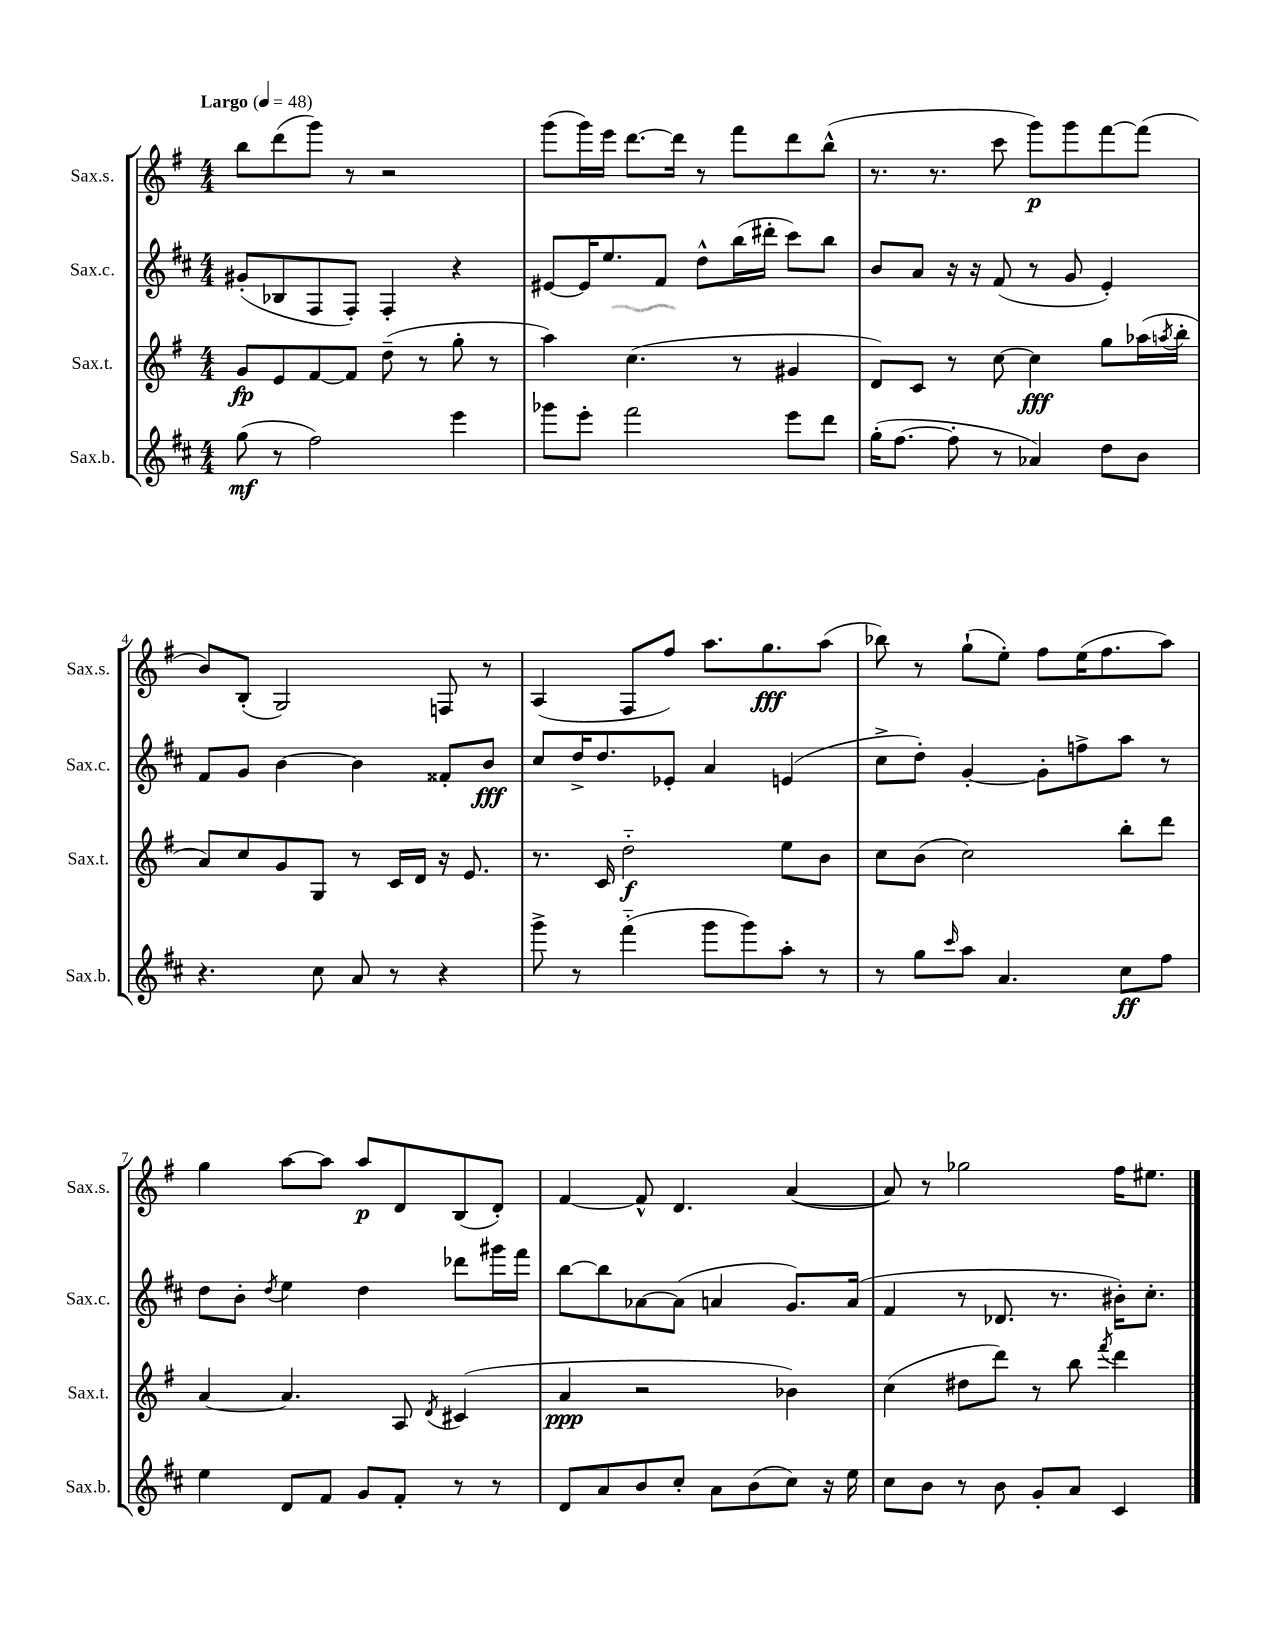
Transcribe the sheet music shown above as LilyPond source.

<<
\new StaffGroup <<
\new Staff = "s0" \with { instrumentName = "Sax.s." shortInstrumentName = "Sax.s." } {
    \clef treble \key g \major \numericTimeSignature \time 4/4 \tempo "Largo" 4 = 48
    b''8 d'''8( g'''8) r8 r2 |
    g'''8( g'''16) e'''16 d'''8.~ d'''16 r8 fis'''8 d'''8 b''8-^( |
    r8. r8. c'''8 g'''8\p) g'''8 fis'''8~ fis'''8( |
    b'8) b8-.( g2) f8 r8 |
    a4( fis8 fis''8) a''8. g''8.\fff a''8( |
    bes''8) r8 g''8-!( e''8-.) fis''8 e''16( fis''8. a''8) |
    g''4 a''8~ a''8 a''8\p d'8 b8( d'8-.) |
    fis'4~ fis'8-^ d'4. a'4~( |
    a'8) r8 ges''2 fis''16 eis''8. \bar "|." |
}
\new Staff = "s1" \with { instrumentName = "Sax.c." shortInstrumentName = "Sax.c." } {
    \clef treble \key d \major \numericTimeSignature \time 4/4
    gis'8-.( bes8 fis8 fis8-.) fis4-. r4 |
    eis'8~ eis'16 e''8. fis'8 d''8-^ b''16( dis'''16-. cis'''8) b''8 |
    b'8 a'8 r16 r16 fis'8( r8 g'8 e'4-.) |
    fis'8 g'8 b'4~ b'4 fisis'8-. b'8\fff |
    cis''8 d''16-> d''8. ees'8-. a'4 e'4( |
    cis''8-> d''8-.) g'4~-. g'8-. f''8-> a''8 r8 |
    d''8 b'8-. \acciaccatura { d''8 } e''4 d''4 des'''8 gis'''16 fis'''16 |
    b''8~ b''8 aes'8~ aes'8( a'4 g'8.) a'16( |
    fis'4 r8 des'8. r8. bis'16-.) cis''8.-. \bar "|." |
}
\new Staff = "s2" \with { instrumentName = "Sax.t." shortInstrumentName = "Sax.t." } {
    \clef treble \key g \major \numericTimeSignature \time 4/4
    g'8\fp e'8 fis'8~ fis'8 d''8--( r8 g''8-. r8 |
    a''4) c''4.( r8 gis'4 |
    d'8) c'8 r8 c''8~ c''4\fff g''8 aes''16( \acciaccatura { a''8 } b''16-. |
    a'8) c''8 g'8 g8 r8 c'16 d'16 r16 e'8. |
    r8. c'16 d''2-_\f e''8 b'8 |
    c''8 b'8( c''2) b''8-. d'''8 |
    a'4~ a'4. a8 \acciaccatura { d'8 } cis'4( |
    a'4\ppp r2 bes'4) |
    c''4( dis''8 d'''8) r8 b''8 \acciaccatura { fis'''8 } d'''4 \bar "|." |
}
\new Staff = "s3" \with { instrumentName = "Sax.b." shortInstrumentName = "Sax.b." } {
    \clef treble \key d \major \numericTimeSignature \time 4/4
    g''8\mf( r8 fis''2) e'''4 |
    ges'''8 e'''8-. fis'''2 e'''8 d'''8 |
    g''16-.( fis''8.~ fis''8-. r8 aes'4) d''8 b'8 |
    r4. cis''8 a'8 r8 r4 |
    g'''8-> r8 fis'''4-_( g'''8 g'''8) a''8-. r8 |
    r8 g''8 \grace { cis'''16 } a''8 a'4. cis''8\ff fis''8 |
    e''4 d'8 fis'8 g'8 fis'8-. r8 r8 |
    d'8 a'8 b'8 cis''8-. a'8 b'8( cis''8) r16 e''16 |
    cis''8 b'8 r8 b'8 g'8-. a'8 cis'4 \bar "|." |
}
>>
>>
